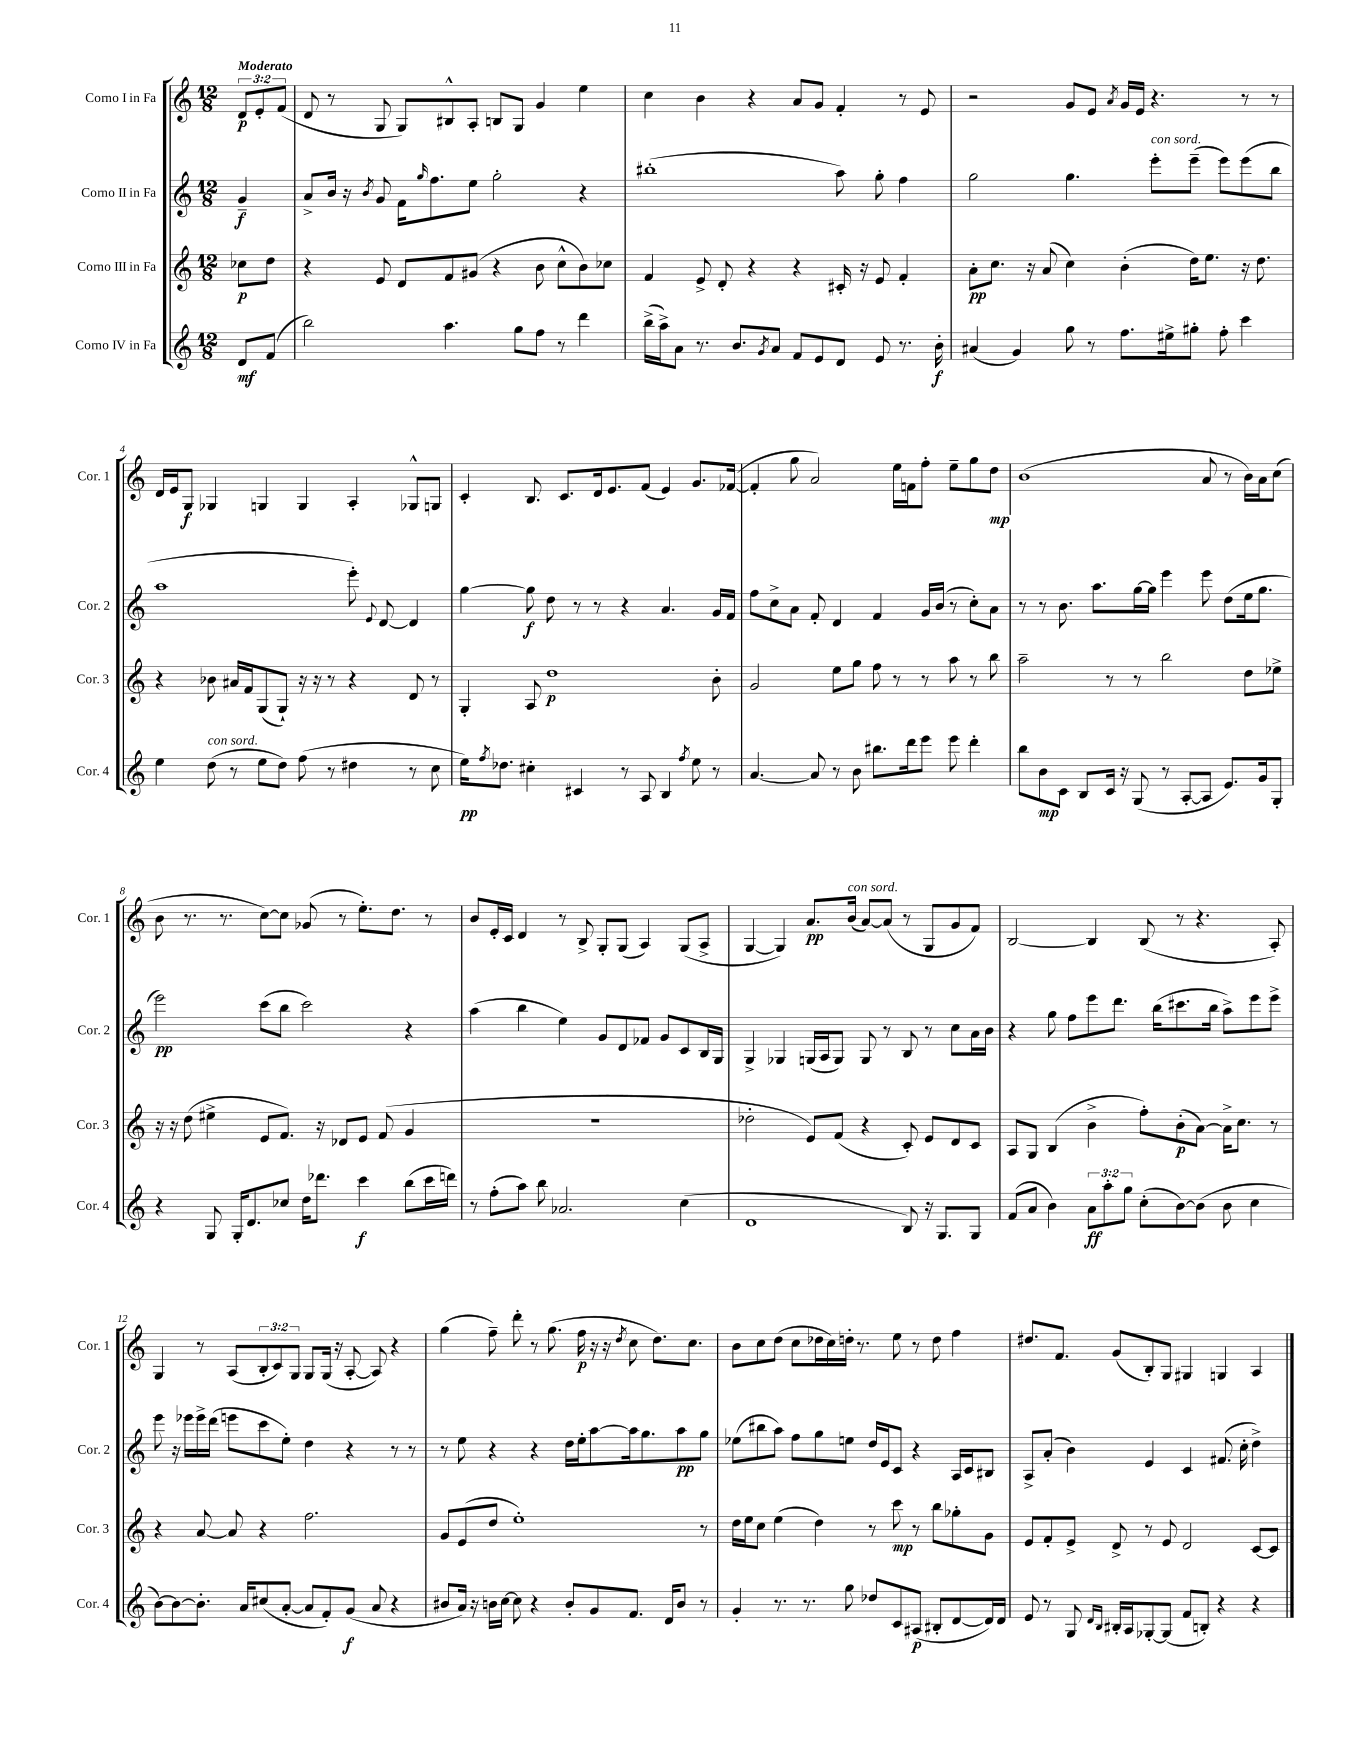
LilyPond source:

<<
\new StaffGroup <<
\new Staff = "s0" \with { instrumentName = "Corno I in Fa" shortInstrumentName = "Cor. 1" } {
    \clef treble \key c \major \numericTimeSignature \time 12/8 \override Staff.TupletNumber.text = #tuplet-number::calc-fraction-text \partial 4 \tempo "Moderato"
    \tuplet 3/2 { d'8\p e'8-. f'8( } |
    d'8 r8 g8 g8) bis8-^ a8-. b8 g8 g'4 e''4 |
    c''4 b'4 r4 a'8 g'8 f'4-. r8 e'8 |
    r2 g'8 e'8 \acciaccatura { a'8 } g'16 e'16 r4. r8 r8 |
    d'16 e'16 g8\f ges4 g4 g4 a4-. ges8-^ g8 |
    c'4-. b8. c'8. d'16 e'8. f'8( e'4) g'8. fes'16~( |
    fes'4-. g''8 a'2) e''16 f'16 f''8-. e''8-- g''8 d''8\mp |
    b'1( a'8 r8 b'16) a'16 c''8( |
    b'8 r8. r8. c''8~) c''8 ges'8( r8 e''8.-.) d''8. r8 |
    b'8 e'16-. c'16 d'4 r8 b8-> g8-. g8( a4) g8( a8-> |
    g4~ g4) a'8.\pp b'16^\markup { \italic "con sord." }( a'8~) a'8( r8 g8 g'8 f'8) |
    b2~ b4 b8( r8 r4. a8-.) |
    g4 r8 a8( \tuplet 3/2 { b8-. c'8) g8 } g8 g16( r16 a8~-. a8) r4 |
    g''4( f''8--) d'''8-. r8 g''8.( f''16\p r16 r16 \acciaccatura { d''8 } c''8 d''8.) c''8. |
    b'8 c''8 d''8( c''8 des''16 c''16) d''16-. r8. e''8 r8 d''8 f''4 |
    dis''8. f'8. g'8( b8-.) g8 gis4 g4 a4 \bar "|." |
}
\new Staff = "s1" \with { instrumentName = "Corno II in Fa" shortInstrumentName = "Cor. 2" } {
    \clef treble \key c \major \numericTimeSignature \time 12/8 \partial 4
    g'4--\f |
    a'8-> b'16 r16 \acciaccatura { b'8 } g'8 f'16 \grace { g''16 } f''8. e''8 g''2-. r4 |
    bis''1-.( a''8) g''8-. f''4 |
    g''2 g''4. e'''8-.^\markup { \italic "con sord." } e'''8--( e'''8) e'''8( b''8 |
    a''1 e'''8-.) \appoggiatura { e'8 } d'8~ d'4 |
    g''4~ g''8\f d''8 r8 r8 r4 a'4. g'16 f'16 |
    f''8 c''8-> a'8 f'8-. d'4 f'4 g'16 b'16( r8 c''8-.) a'8 |
    r8 r8 b'8. a''8. g''16~ g''16 e'''4 e'''8 d''8( e''16 g''8. |
    e'''2\pp) c'''8( b''8 c'''2) r4 |
    a''4( b''4 e''4) g'8 d'8 fes'8 g'8 c'8 b16 g16 |
    g4-> ges4 g16( a16 g8) g8 r8 b8 r8 c''8 a'16 b'16 |
    r4 g''8 f''8 e'''8 d'''8. b''16( cis'''8. b''16 a''8->) e'''8 e'''8-> |
    e'''8 r16 ees'''16 ees'''16-> d'''16( e'''8 c'''8 e''8-.) d''4 r4 r8 r8 |
    r8 e''8 r4 r4 d''16 e''16-. a''8~ a''16 g''8. a''8\pp g''8 |
    ees''8( bis''8 a''8) f''8 g''8 e''8 d''16 e'16 c'8 r4 a16 c'16 bis8 |
    a8-> a'8-.( b'4) e'4 c'4 fis'8.( c''16-. d''4->) \bar "|." |
}
\new Staff = "s2" \with { instrumentName = "Corno III in Fa" shortInstrumentName = "Cor. 3" } {
    \clef treble \key c \major \numericTimeSignature \time 12/8 \partial 4
    ces''8\p d''8 |
    r4 e'8 d'8 f'8 gis'8( r4 b'8 c''8-^ b'8) ces''8 |
    f'4 e'8-> d'8-. r4 r4 cis'16-. r16 e'8 f'4-. |
    a'8-.\pp c''8. r16 a'8( c''4) b'4-.( d''16) e''8. r16 d''8. |
    r4 bes'8 ais'16 f'16 g8( g8-!) r16 r16 r8 r4 d'8 r8 |
    g4-. a8 d''1\p b'8-. |
    g'2 e''8 g''8 f''8 r8 r8 a''8 r8 b''8 |
    a''2-- r8 r8 b''2 d''8 ees''8-> |
    r16 r16 d''8( eis''4-> e'8 f'8.) r16 des'8 e'8 f'8( g'4 |
    R1. |
    des''2-. e'8) f'8( r4 c'8-.) e'8 d'8 c'8 |
    a8 g8 b4( b'4-> f''8-.) b'8-.\p( a'8~) a'16-> c''8. r8 |
    r4 a'8~ a'8 r4 f''2. |
    g'8 e'8( d''8 e''1-.) r8 |
    d''16 e''16 c''8 e''4( d''4) r8 c'''8\mp r8 b''8 ges''8-. g'8 |
    e'8 f'8-. e'8-> d'8-> r8 e'8 d'2 c'8~ c'8 \bar "|." |
}
\new Staff = "s3" \with { instrumentName = "Corno IV in Fa" shortInstrumentName = "Cor. 4" } {
    \clef treble \key c \major \numericTimeSignature \time 12/8 \override Staff.TupletNumber.text = #tuplet-number::calc-fraction-text \partial 4
    d'8\mf f'8( |
    b''2) a''4. g''8 f''8 r8 d'''4 |
    b''16->( a''16->) a'8 r8. b'8. \acciaccatura { g'8 } a'8 f'8 e'8 d'8 e'8 r8. b'16-.\f |
    ais'4( g'4) g''8 r8 f''8. eis''16-> gis''8-. f''8-. c'''4 |
    e''4 d''8^\markup { \italic "con sord." }( r8 e''8 d''8) f''8( r8 dis''4 r8 c''8 |
    e''16\pp) \acciaccatura { f''8 } des''8. cis''4-. cis'4 r8 a8 b4 \acciaccatura { f''8 } e''8 r8 |
    a'4.~ a'8 r8 b'8 bis''8. d'''16 e'''8 e'''8 d'''4-. |
    b''8 b'8\mp c'8 b8 c'16 r16 g8( r8 a8~-. a8 e'8.) g'16 g8-. |
    r4 g8 g16-. d'8. ces''8 d''16 des'''8. c'''4\f b''8( c'''16 d'''16) |
    r8 f''8-.( a''8) b''8 aes'2. c''4( |
    d'1 b8) r16 g8. g8 |
    f'8( a'8 b'4) \tuplet 3/2 { a'8\ff a''8-. g''8 } c''8-.( b'8~) b'8( b'8 c''4 |
    b'8~) b'8~ b'8.-. a'16 cis''8( a'8~-. a'8 f'8-.) g'8\f( a'8 r4 |
    bis'8 a'16) r16 b'16 c''16~ c''8 r4 b'8-. g'8 f'8. d'16 b'8 r8 |
    g'4-. r8. r8. g''8 des''8 c'8 ais8\p( bis8-. d'8~ d'16) d'16 |
    e'8 r8 g8 \grace { d'16 b16 } bis16-. a16 ges8~-. ges8( f'8 b8-.) r4 r4 \bar "|." |
}
>>
>>
